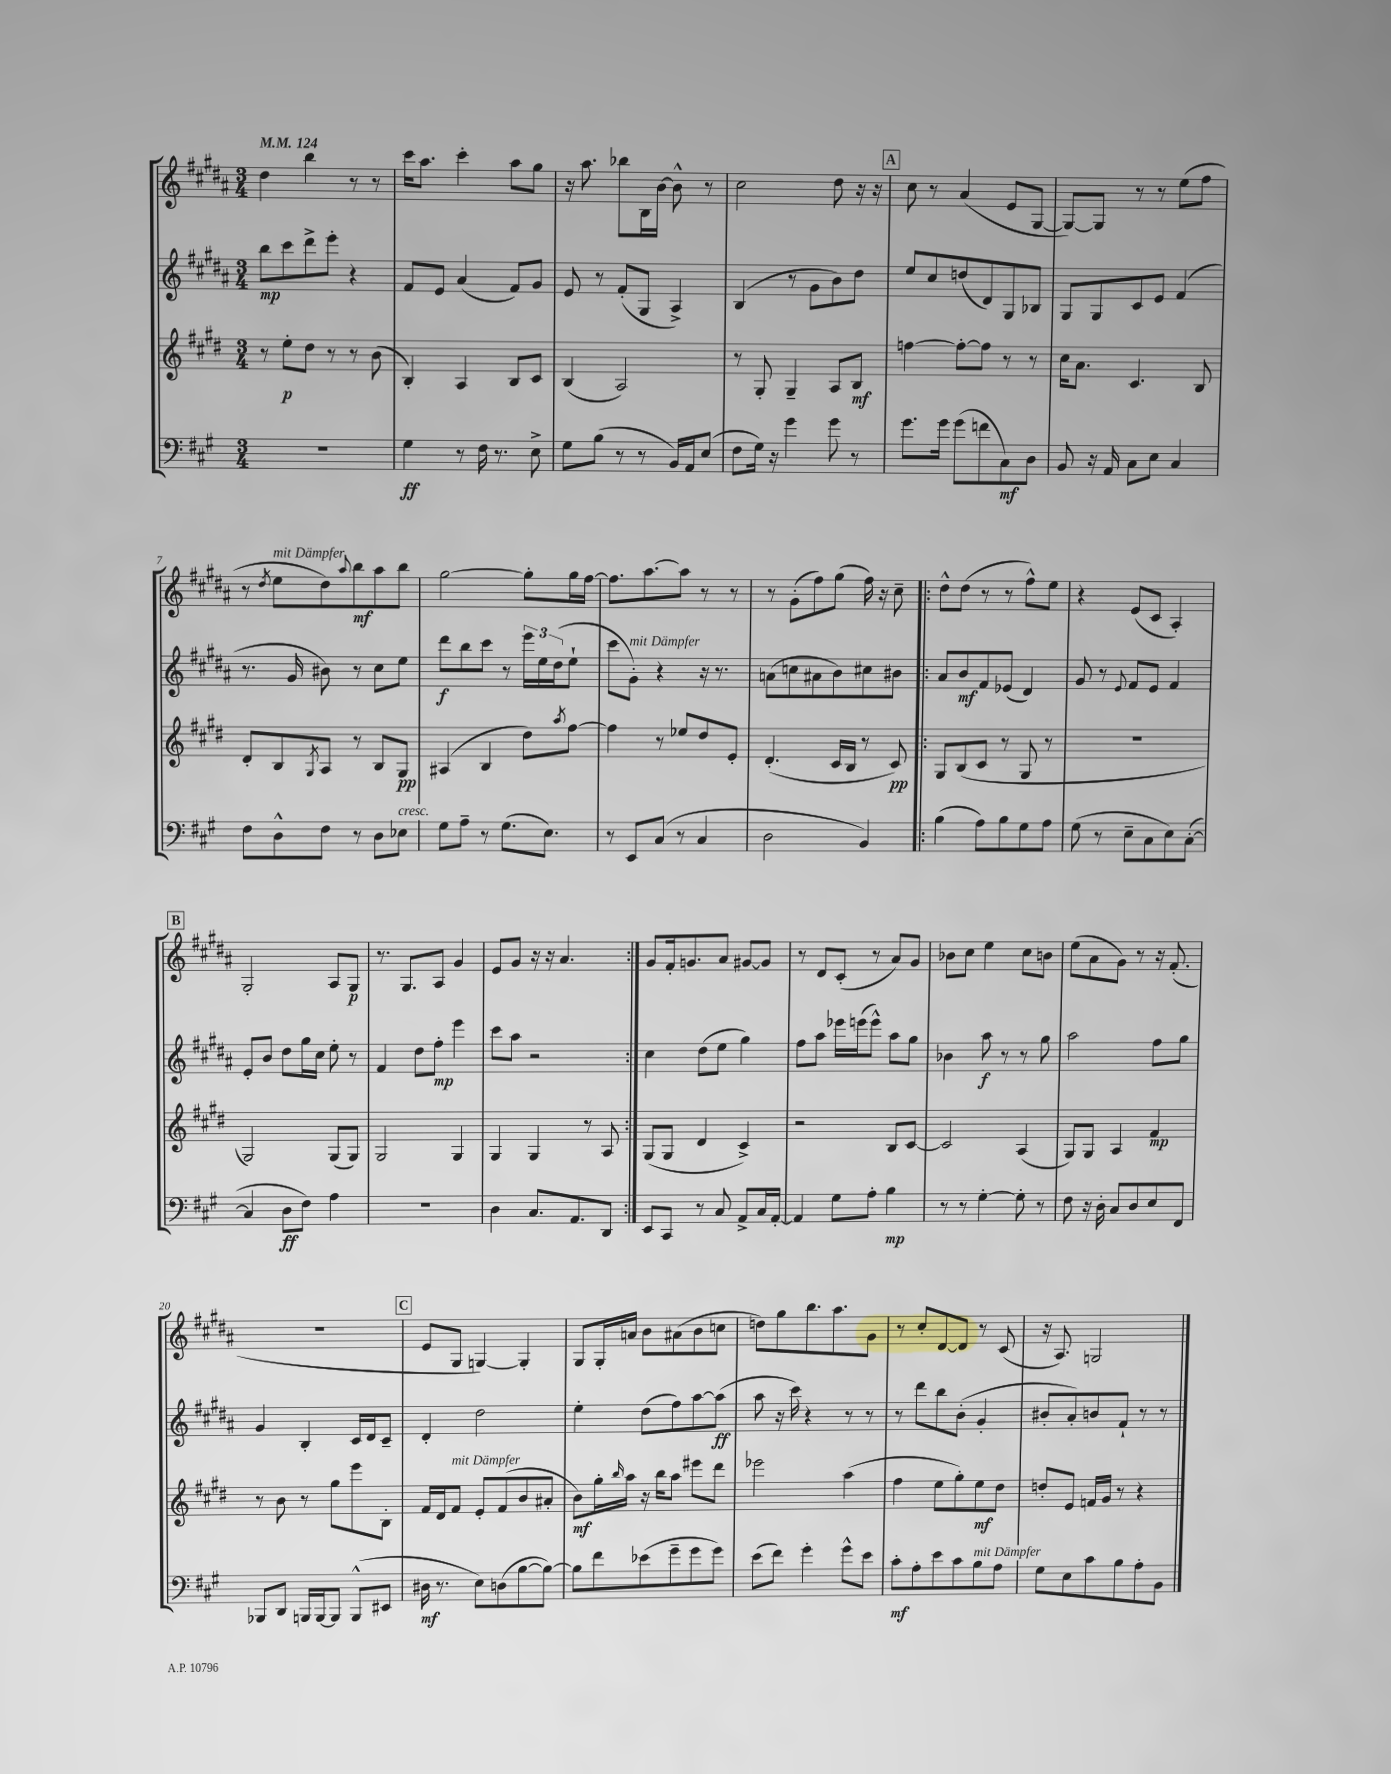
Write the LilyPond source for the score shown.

<<
\new StaffGroup <<
\new Staff = "s0" {
    \clef treble \key b \major \numericTimeSignature \time 3/4 \tempo 4 = 124
    dis''4 b''4 r8 r8 |
    cis'''16 ais''8. cis'''4-. ais''8 gis''8 |
    r16 ais''8. bes''8 b16 b'16~ b'8-^ r8 |
    cis''2 dis''8 r16 r16 |
    \mark \markup { \box "A" } cis''8 r8 ais'4( e'8 gis8~ |
    gis8~) gis8 r8 r8 e''8( fis''8 |
    r8 \acciaccatura { dis''8 } e''8^\markup { \italic "mit Dämpfer" } dis''8) \appoggiatura { ais''8 } b''8\mf ais''8 b''8 |
    gis''2~ gis''8-. gis''16 fis''16~ |
    fis''8. ais''8.~ ais''8 r8 r8 |
    r8 gis'8-.( fis''8) gis''8( fis''16) r16 cis''8-- |
    \repeat volta 2 { dis''8-^ dis''8( r8 r8 fis''8-^) e''8 |
    r4 e'8( cis'8 ais4-.) |
    \mark \markup { \box "B" } gis2-. ais8 gis8\p |
    r8. gis8. ais8 gis'4 |
    e'8 gis'8 r16 r16 ais'4. | }
    gis'8 fis'16-. g'8. ais'8 gis'8~ gis'8 |
    r8 dis'8 cis'8-.( r8 ais'8) gis'8 |
    bes'8 cis''8 e''4 cis''8 b'8 |
    e''8( ais'8 gis'8) r8 r16 fis'8.-.( |
    R2. |
    \mark \markup { \box "C" } e'8 gis8 g4~) g4-. |
    gis8 gis16-. a'16 b'8 ais'8( b'8 c''8 |
    d''8) gis''8 b''8. ais''8. gis'8 |
    r8 cis''8-. dis'8~ dis'8 r8 cis'8( |
    r16 ais8.) g2 \bar "|." |
}
\new Staff = "s1" {
    \clef treble \key b \major \numericTimeSignature \time 3/4
    b''8\mp cis'''8 dis'''8-> e'''8-. r4 |
    fis'8 e'8 ais'4( fis'8) gis'8 |
    e'8 r8 fis'8-.( gis8 ais4->) |
    b4( r8 gis'8 b'8) dis''8 |
    \mark \markup { \box "A" } e''8 cis''8 d''8( dis'8) gis8 bes8 |
    gis8 gis8 cis'8 e'8 fis'4( |
    r8. gis'16 bis'8) r8 cis''8 e''8 |
    dis'''8\f b''8 cis'''8 r8 \tuplet 3/2 { e'''16 e''16 dis''16( } e''8-! |
    cis'''8 gis'8-.^\markup { \italic "mit Dämpfer" }) r4 r16 r8. |
    a'8( c''8 ais'8 b'8) cis''8 bis'8 |
    \repeat volta 2 { ais'8 b'8\mf fis'8 ees'8( dis'4) |
    gis'8 r8 \appoggiatura { e'8 } fis'8 e'8 fis'4 |
    \mark \markup { \box "B" } e'8-. b'8 dis''8 gis''16 cis''16 e''8-. r8 |
    fis'4 dis''8 fis''8-.\mp e'''4 |
    cis'''8 ais''8 r2 | }
    cis''4 dis''8( e''8 gis''4) |
    fis''8 ais''8 ees'''16 e'''16( e'''8-^) ais''8 gis''8 |
    bes'4 ais''8\f r8 r8 gis''8 |
    ais''2 fis''8 gis''8 |
    gis'4 b4-. cis'16 dis'16 cis'8-- |
    \mark \markup { \box "C" } dis'4-. dis''2 |
    e''4-. dis''8( fis''8) ais''8~ ais''8\ff( |
    ais''8 r16 cis'''16) r4 r8 r8 |
    r8 dis'''8 b''8 b'8-.( gis'4-. |
    bis'8-. ais'8-.) b'8 fis'8-! r8 r8 \bar "|." |
}
\new Staff = "s2" {
    \clef treble \key e \major \numericTimeSignature \time 3/4
    r8 e''8-.\p dis''8 r8 r8 b'8( |
    b4-.) a4 b8 cis'8 |
    b4( a2) |
    r8 gis8-. gis4-- a8 b8\mf |
    \mark \markup { \box "A" } f''4~ f''8~-. f''8 r8 r8 |
    cis''16 a'8. cis'4. b8 |
    dis'8-. b8 \acciaccatura { gis8 } a8 r8 b8 gis8\pp |
    ais4( b4 dis''8) \acciaccatura { a''8 } fis''8~ |
    fis''4 r8 ees''8 dis''8 e'8-. |
    dis'4.-.( cis'16 b16 r8 cis'8\pp) |
    \repeat volta 2 { gis8 b8( cis'8 r8 gis8 r8 |
    R2. |
    \mark \markup { \box "B" } gis2) gis8( gis8) |
    gis2 gis4 |
    gis4 gis4 r8 a8 | }
    gis8( gis8 dis'4 cis'4->) |
    r2 b8 cis'8~ |
    cis'2 a4( |
    gis8) gis8 a4 fis'4\mp |
    r8 b'8 r8 gis''8 e'''8 b8-. |
    \mark \markup { \box "C" } fis'16 dis'16 fis'8^\markup { \italic "mit Dämpfer" } e'8-. fis'8( b'8 ais'8-. |
    b'8\mf) gis''16-. \grace { b''16 } a''16 r16 b''16 a''8 eis'''8 dis'''8 |
    ees'''2 a''4( |
    fis''4 e''8 gis''8-.) e''8\mf dis''8 |
    d''8-. e'8 f'16 gis'16 r8 r4 \bar "|." |
}
\new Staff = "s3" {
    \clef bass \key a \major \numericTimeSignature \time 3/4
    R2. |
    gis4\ff r8 fis16 r8. e8-> |
    gis8 b8( r8 r8 b,16) a,16 e8( |
    fis8 gis16) r16 gis'4 gis'8 r8 |
    \mark \markup { \box "A" } gis'8. gis'16 gis'8( f'8 cis8\mf) d8 |
    b,8 r16 a,16 cis8 e8 cis4 |
    fis8 d8-^ fis8 r8 d8 ees8^\markup { \italic "cresc." } |
    gis8 a8-- r8 gis8.( e8.) |
    r8 e,8 cis8( r8 cis4 |
    d2 b,4) |
    \repeat volta 2 { b4( a8) b8 gis8 a8 |
    gis8( r8 e8-- cis8 e8) cis8~-.( |
    \mark \markup { \box "B" } cis4 d8\ff fis8) a4 |
    R2. |
    d4 cis8. a,8. d,8 | }
    e,8 cis,8 r8 cis8 a,8-> cis16 a,16~-. |
    a,4 gis8 a8-. b4\mp |
    r8 r8 gis4~-. gis8-. r8 |
    fis8 r16 d16-. cis8 d8 e8 fis,8 |
    bes,,8 d,8 b,,16 b,,16~ b,,8 b,,8-^( eis,8 |
    \mark \markup { \box "C" } dis16\mf r8. e8) d8( b8~ b8~) |
    b8 fis'8 ees'8( gis'8-- gis'8 gis'8) |
    e'8( fis'8) gis'4-. gis'8-^ e'8 |
    cis'8-.\mf a8-. e'8 cis'8 b8^\markup { \italic "mit Dämpfer" } a8 |
    gis8 e8 cis'8 b8 a8-. b,8 \bar "|." |
}
>>
>>
